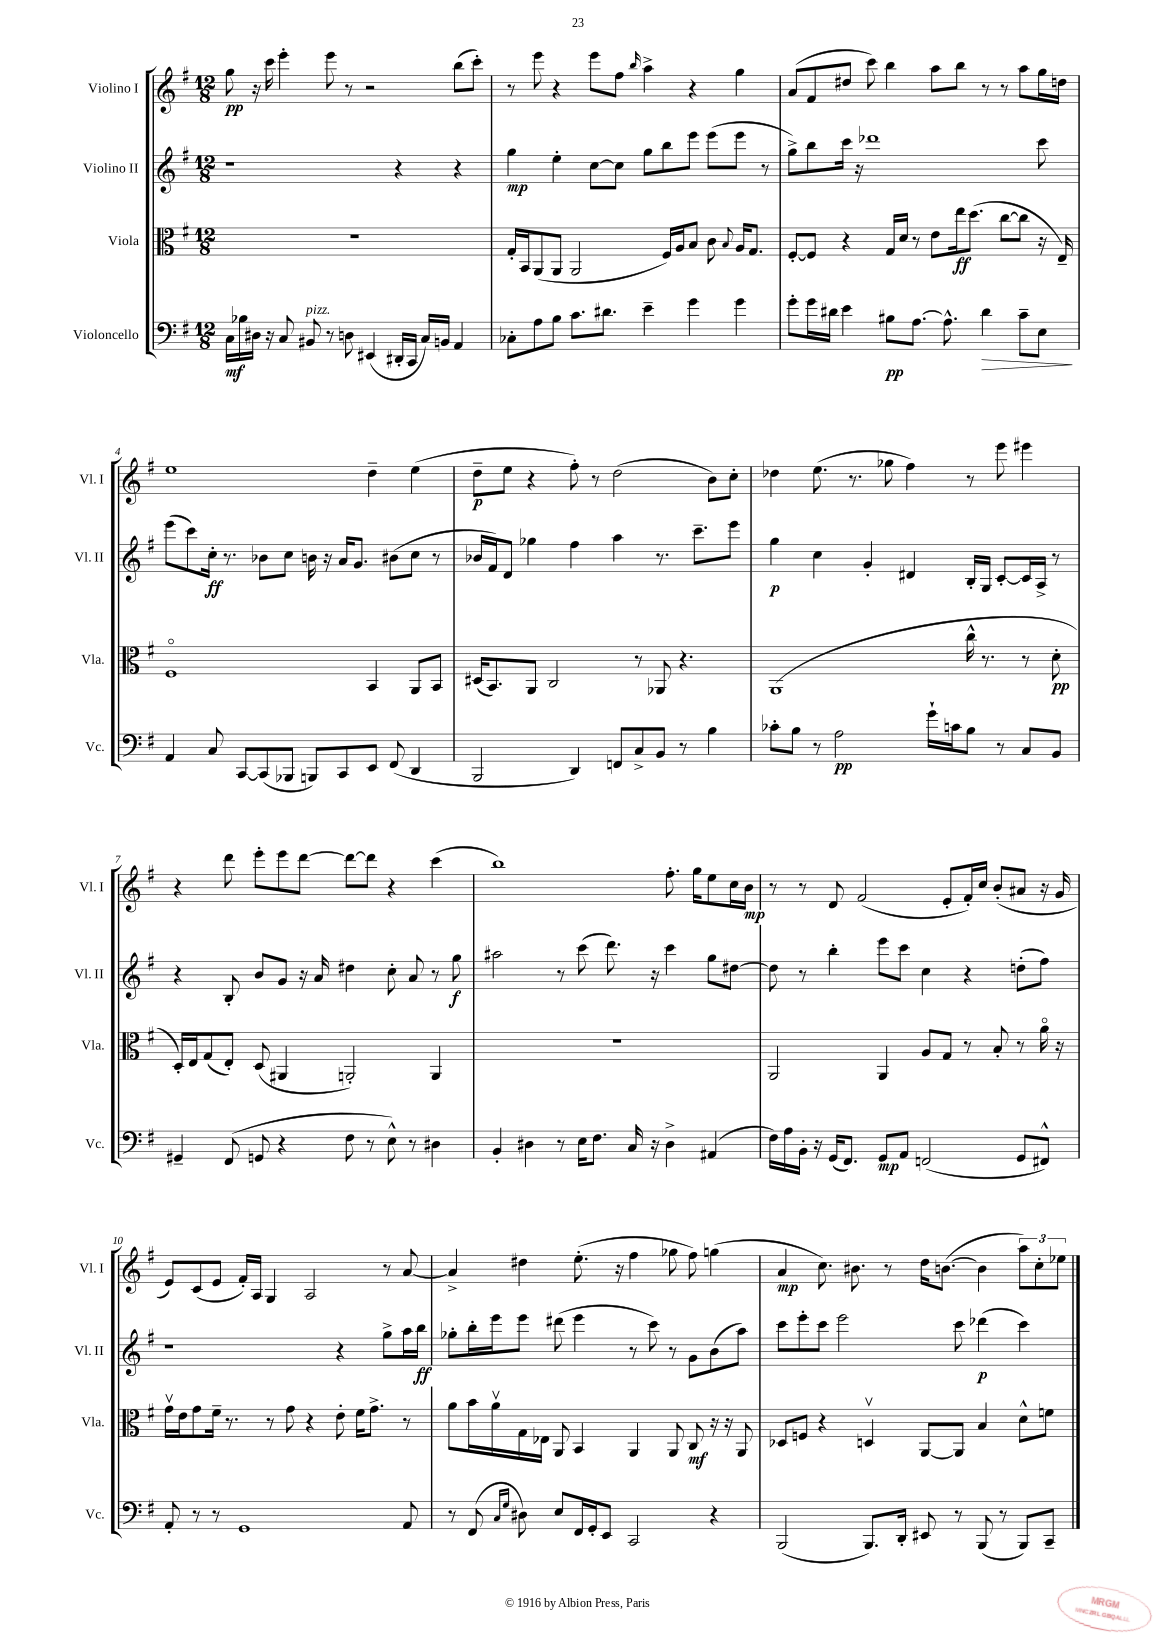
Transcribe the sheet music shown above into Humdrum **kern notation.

**kern	**dynam	**kern	**dynam	**kern	**dynam	**kern	**dynam
*part4	*part4	*part3	*part3	*part2	*part2	*part1	*part1
*staff4	*staff4	*staff3	*staff3	*staff2	*staff2	*staff1	*staff1
*I"Violoncello	*	*I"Viola	*	*I"Violino II	*	*I"Violino I	*
*I'Vc.	*	*I'Vla.	*	*I'Vl. II	*	*I'Vl. I	*
*clefF4	*	*clefC3	*	*clefG2	*	*clefG2	*
*k[f#]	*	*k[f#]	*	*k[f#]	*	*k[f#]	*
*M12/8	*	*M12/8	*	*M12/8	*	*M12/8	*
=1	=1	=1	=1	=1	=1	=1	=1
16C\LL	mf	1.r	.	1r	.	8gg\	pp
16B-X\	.	.	.	.	.	.	.
16D#X\JJ	.	.	.	.	.	16r	.
16r	.	.	.	.	.	16ccc\	.
8C/	.	.	.	.	.	4eee'\	.
!LO:TX:a:i:t=pizz.	!	!	!	!	!	!	!
8BB#X/	.	.	.	.	.	.	.
8r	.	.	.	.	.	8eee\	.
8Dn\	.	.	.	.	.	8r	.
(4EE#X/	.	.	.	.	.	2r	.
16DD#X'/LL	.	.	.	4r	.	.	.
16CC/JJ	.	.	.	.	.	.	.
16C/LL)	.	.	.	.	.	.	.
16BBn/JJ	.	.	.	.	.	.	.
4AA/	.	.	.	4r	.	(8bb\L	.
.	.	.	.	.	.	8ccc'\J)	.
=2	=2	=2	=2	=2	=2	=2	=2
8C-X'\L	.	16G'/LL	.	4gg\	mp	8r	.
.	.	16BB/J	.	.	.	.	.
8A\	.	(8AA/	.	.	.	8eee\	.
8B\J	.	8AA/J	.	4ee'\	.	4r	.
8.c\L	.	2AA/	.	.	.	.	.
.	.	.	.	[8cc\L	.	8eee\L	.
8.d#X\J	.	.	.	.	.	.	.
.	.	.	.	8cc\J]	.	8ff#\J	.
.	.	.	.	.	.	16qqbb/	.
4e~\	.	.	.	8gg\L	.	4aa^\	.
.	.	16F#/LL)	.	8bb\	.	.	.
.	.	16A/J	.	.	.	.	.
4g\	.	8B/J	.	8eee\J	.	4r	.
.	.	8c\	.	(8eee\L	.	.	.
.	.	8qqB/	.	.	.	.	.
4g\	.	16A/KL	.	8eee\J	.	4gg\	.
.	.	8.G/J	.	.	.	.	.
.	.	.	.	8r	.	.	.
=3	=3	=3	=3	=3	=3	=3	=3
8g'\L	.	[8F#'/L	.	8gg^\L)	.	(8a/L	.
16g\L	.	8F#/J]	.	8bb\	.	8f#/	.
16d#X\JJ	.	.	.	.	.	.	.
4e\	.	4r	.	16ccc\Jk	.	8dd#X/J	.
.	.	.	.	16r	.	.	.
.	.	.	.	1ddd-X	.	8ccc\)	.
8B#X\L	pp	16G/LL	.	.	.	4bb\	.
.	.	16d/JJ	.	.	.	.	.
[8.A\J	.	8r	.	.	.	.	.
.	.	8e\L	.	.	.	8aa\L	.
8.A^^\]	.	.	.	.	.	.	.
.	.	16ee\k	ff	.	.	8bb\J	.
.	.	(8.dd\J	.	.	.	.	.
!	!LO:HP:b	!	!	!	!	!	!
4d#\	>	.	.	.	.	8r	.
.	.	[8cc\L	.	.	.	8r	.
8c~\L	.	8cc\J]	.	.	.	8aa\L	.
8E\J	.	16r	.	8ccc\	.	16gg\L	.
.	.	16E~/)	.	.	.	16ddn\JJ	.
.	]	.	.	.	.	.	.
!!LO:LB:g=z
=4	=4	=4	=4	=4	=4	=4	=4
4AA/	.	1F#	.	(8eee\L	.	1ee	.
.	.	.	.	8ccc\)	.	.	.
8C/	.	.	.	16cc'\Jk	ff	.	.
.	.	.	.	8.r	.	.	.
[8CC/L	.	.	.	.	.	.	.
(8CC/]	.	.	.	8b-X\L	.	.	.
8BBB-X/J	.	.	.	8cc\J	.	.	.
8BBBn/L)	.	.	.	16bn\	.	.	.
.	.	.	.	16r	.	.	.
8CC/	.	.	.	16a/KL	.	.	.
.	.	.	.	8.g/J	.	.	.
8EE/J	.	4BB/	.	.	.	4dd~\	.
(8FF#/	.	.	.	(8b#X\L	.	.	.
4DD/	.	8AA/L	.	8cc\J	.	(4ee\	.
.	.	8BB/J	.	8r	.	.	.
=5	=5	=5	=5	=5	=5	=5	=5
2BBB/	.	(16D#X/KL	.	16b-X/LL	.	8dd~\L	p
.	.	8.BB/)	.	16f#/J)	.	.	.
.	.	.	.	8d/J	.	8ee\J	.
.	.	8AA/J	.	4gg-X\	.	4r	.
.	.	2C/	.	.	.	.	.
4DD/)	.	.	.	4ff#\	.	8ff#'\)	.
.	.	.	.	.	.	8r	.
8FFn/L	.	.	.	4aa\	.	(2dd\	.
8C^/	.	8r	.	.	.	.	.
8BB/J	.	8AA-X/	.	8.r	.	.	.
8r	.	4.r	.	.	.	.	.
.	.	.	.	8.ccc~\L	.	.	.
4B\	.	.	.	.	.	8b\L)	.
.	.	.	.	8eee\J	.	8cc'\J	.
=6	=6	=6	=6	=6	=6	=6	=6
8c-X'\L	.	(1AA	.	4gg\	p	4dd-X\	.
8B\J	.	.	.	.	.	.	.
8r	.	.	.	4cc\	.	(8.ee\	.
2A\	pp	.	.	.	.	.	.
.	.	.	.	.	.	8.r	.
.	.	.	.	4g'/	.	.	.
.	.	.	.	.	.	8gg-X\	.
.	.	.	.	4d#X/	.	4ff#\)	.
16g`\LL	.	.	.	.	.	.	.
16cn\J	.	.	.	.	.	.	.
8B\J	.	16cc^^\	.	16B'/LL	.	8r	.
.	.	8.r	.	16G/JJ	.	.	.
8r	.	.	.	[8c'/L	.	8eee\	.
8C/L	.	8r	.	16c/L]	.	4eee#X\	.
.	.	.	.	16A^/JJ	.	.	.
8BB/J	.	8d'\	pp	8r	.	.	.
!!LO:LB:g=z
=7	=7	=7	=7	=7	=7	=7	=7
4GG#X~/	.	16D'/LL)	.	4r	.	4r	.
.	.	16E/J	.	.	.	.	.
.	.	(8G/	.	.	.	.	.
(8FF#/	.	8E'/J)	.	8B'/	.	8ddd\	.
8GGn/	.	(8D/	.	8b/L	.	8eee'\L	.
4r	.	4AA#X/	.	8g/J	.	8eee\	.
.	.	.	.	16r	.	[8ddd\J	.
.	.	.	.	16a/	.	.	.
8F#\	.	2AAn'/)	.	4dd#X\	.	8ddd\L_	.
8r	.	.	.	.	.	8ddd\J]	.
8E^^\)	.	.	.	8cc'\	.	4r	.
8r	.	.	.	8a/	.	.	.
4D#X\	.	4AA/	.	8r	.	(4ccc\	.
.	.	.	.	8gg\	f	.	.
=8	=8	=8	=8	=8	=8	=8	=8
4BB'/	.	1.r	.	2aa#X\	.	1bb)	.
4D#X\	.	.	.	.	.	.	.
8r	.	.	.	8r	.	.	.
16E\KL	.	.	.	(8ccc\	.	.	.
8.F#\J	.	.	.	.	.	.	.
.	.	.	.	8.ddd\)	.	.	.
16C/	.	.	.	.	.	.	.
16r	.	.	.	16r	.	.	.
4D#^\	.	.	.	4ccc\	.	8.ff#'\	.
.	.	.	.	.	.	16gg\KL	.
(4AA#X/	.	.	.	8gg\L	.	8ee\	.
.	.	.	.	[8dd#X\J	.	16cc\L	.
.	.	.	.	.	.	16b\JJ	mp
=9	=9	=9	=9	=9	=9	=9	=9
16F#\LL)	.	2AA/	.	8dd#\]	.	8r	.
16A\	.	.	.	.	.	.	.
16BB'\JJ	.	.	.	8r	.	8r	.
16r	.	.	.	.	.	.	.
(16GG/KL	.	.	.	4bb'\	.	8d/	.
8.FF#/J)	.	.	.	.	.	.	.
.	.	.	.	.	.	(2f#/	.
8GG/L	mp	4AA/	.	8eee\L	.	.	.
8AA/J	.	.	.	8ccc\J	.	.	.
(2FFn/	.	8A/L	.	4cc\	.	.	.
.	.	8G/J	.	.	.	8e'/L	.
.	.	8r	.	4r	.	16f#'/L)	.
.	.	.	.	.	.	16cc/JJ	.
.	.	8B'/	.	.	.	(8b'/L	.
8GG/L	.	8r	.	(8ddn'\L	.	8a#X/J	.
8FF#X^^/J)	.	16a\	.	8ff#\J)	.	16r	.
.	.	16r	.	.	.	16g/	.
!!LO:LB:g=z
=10	=10	=10	=10	=10	=10	=10	=10
8AA'/	.	16gv\LL	.	1r	.	8e/L)	.
.	.	16e\J	.	.	.	.	.
8r	.	8g\	.	.	.	(8c/	.
8r	.	16f#~\Jk	.	.	.	8e/J	.
.	.	8.r	.	.	.	.	.
1GG	.	.	.	.	.	16f#'/LL)	.
.	.	.	.	.	.	16A/JJ	.
.	.	8r	.	.	.	4G/	.
.	.	8g\	.	.	.	.	.
.	.	4r	.	.	.	2A/	.
.	.	8e'\	.	4r	.	.	.
.	.	16f#\KL	.	.	.	.	.
.	.	8.g^\J	.	.	.	.	.
.	.	.	.	8gg^\L	.	8r	.
8AA/	.	8r	.	16aa\L	.	[8a/	.
.	.	.	.	16bb\JJ	ff	.	.
=11	=11	=11	=11	=11	=11	=11	=11
8r	.	8a\L	.	8gg-X'\L	.	4a^/]	.
(8FF#/	.	16b\L	.	16bb'\L	.	.	.
.	.	16av\	.	16eee\J	.	.	.
16qqC/LL	.	.	.	.	.	.	.
16qqG/JJ	.	.	.	.	.	.	.
8D#X\)	.	16G\	.	8eee\J	.	4dd#X\	.
.	.	16E-X\JJ	.	.	.	.	.
8E/L	.	8AA/	.	(8ddd#X\	.	.	.
16FF#/L	.	4BB/	.	4eee\	.	(8.ee'\	.
16GG'/J	.	.	.	.	.	.	.
8EE/J	.	.	.	.	.	.	.
.	.	.	.	.	.	16r	.
2CC/	.	4AA/	.	8r	.	4ff#\	.
.	.	.	.	8ccc\)	.	.	.
.	.	8AA/	.	8r	.	8gg-X\	.
.	.	8C/	mf	8g\L	.	8ff#\)	.
4r	.	16r	.	(8b\	.	(4ggn\	.
.	.	16r	.	.	.	.	.
.	.	8AA/	.	8aa\J)	.	.	.
=12	=12	=12	=12	=12	=12	=12	=12
(2BBB/	.	8D-X/L	.	8ccc\L	.	4a/	mp
.	.	8Fn/J	.	8eee'\	.	.	.
.	.	4r	.	8ccc\J	.	8.cc\)	.
.	.	.	.	2eee\	.	.	.
.	.	.	.	.	.	8.b#X\	.
8.BBB/L)	.	4Dnv/	.	.	.	.	.
.	.	.	.	.	.	8r	.
16DD'/Jk	.	.	.	.	.	.	.
8EE#X/	.	[8AA/L	.	.	.	16dd\KL	.
.	.	.	.	.	.	([8.bn\J	.
8r	.	8AA/J]	.	8ccc\	.	.	.
(8BBB/	.	4B/	.	(4ddd-X\	p	4b\]	.
8r	.	.	.	.	.	.	.
8BBB/L)	.	8d^^\L	.	4ccc\)	.	12aa\L)	.
.	.	.	.	.	.	12cc'\	.
8CC~/J	.	8fn\J	.	.	.	.	.
.	.	.	.	.	.	12ee-X\J	.
==	==	==	==	==	==	==	==
*-	*-	*-	*-	*-	*-	*-	*-
